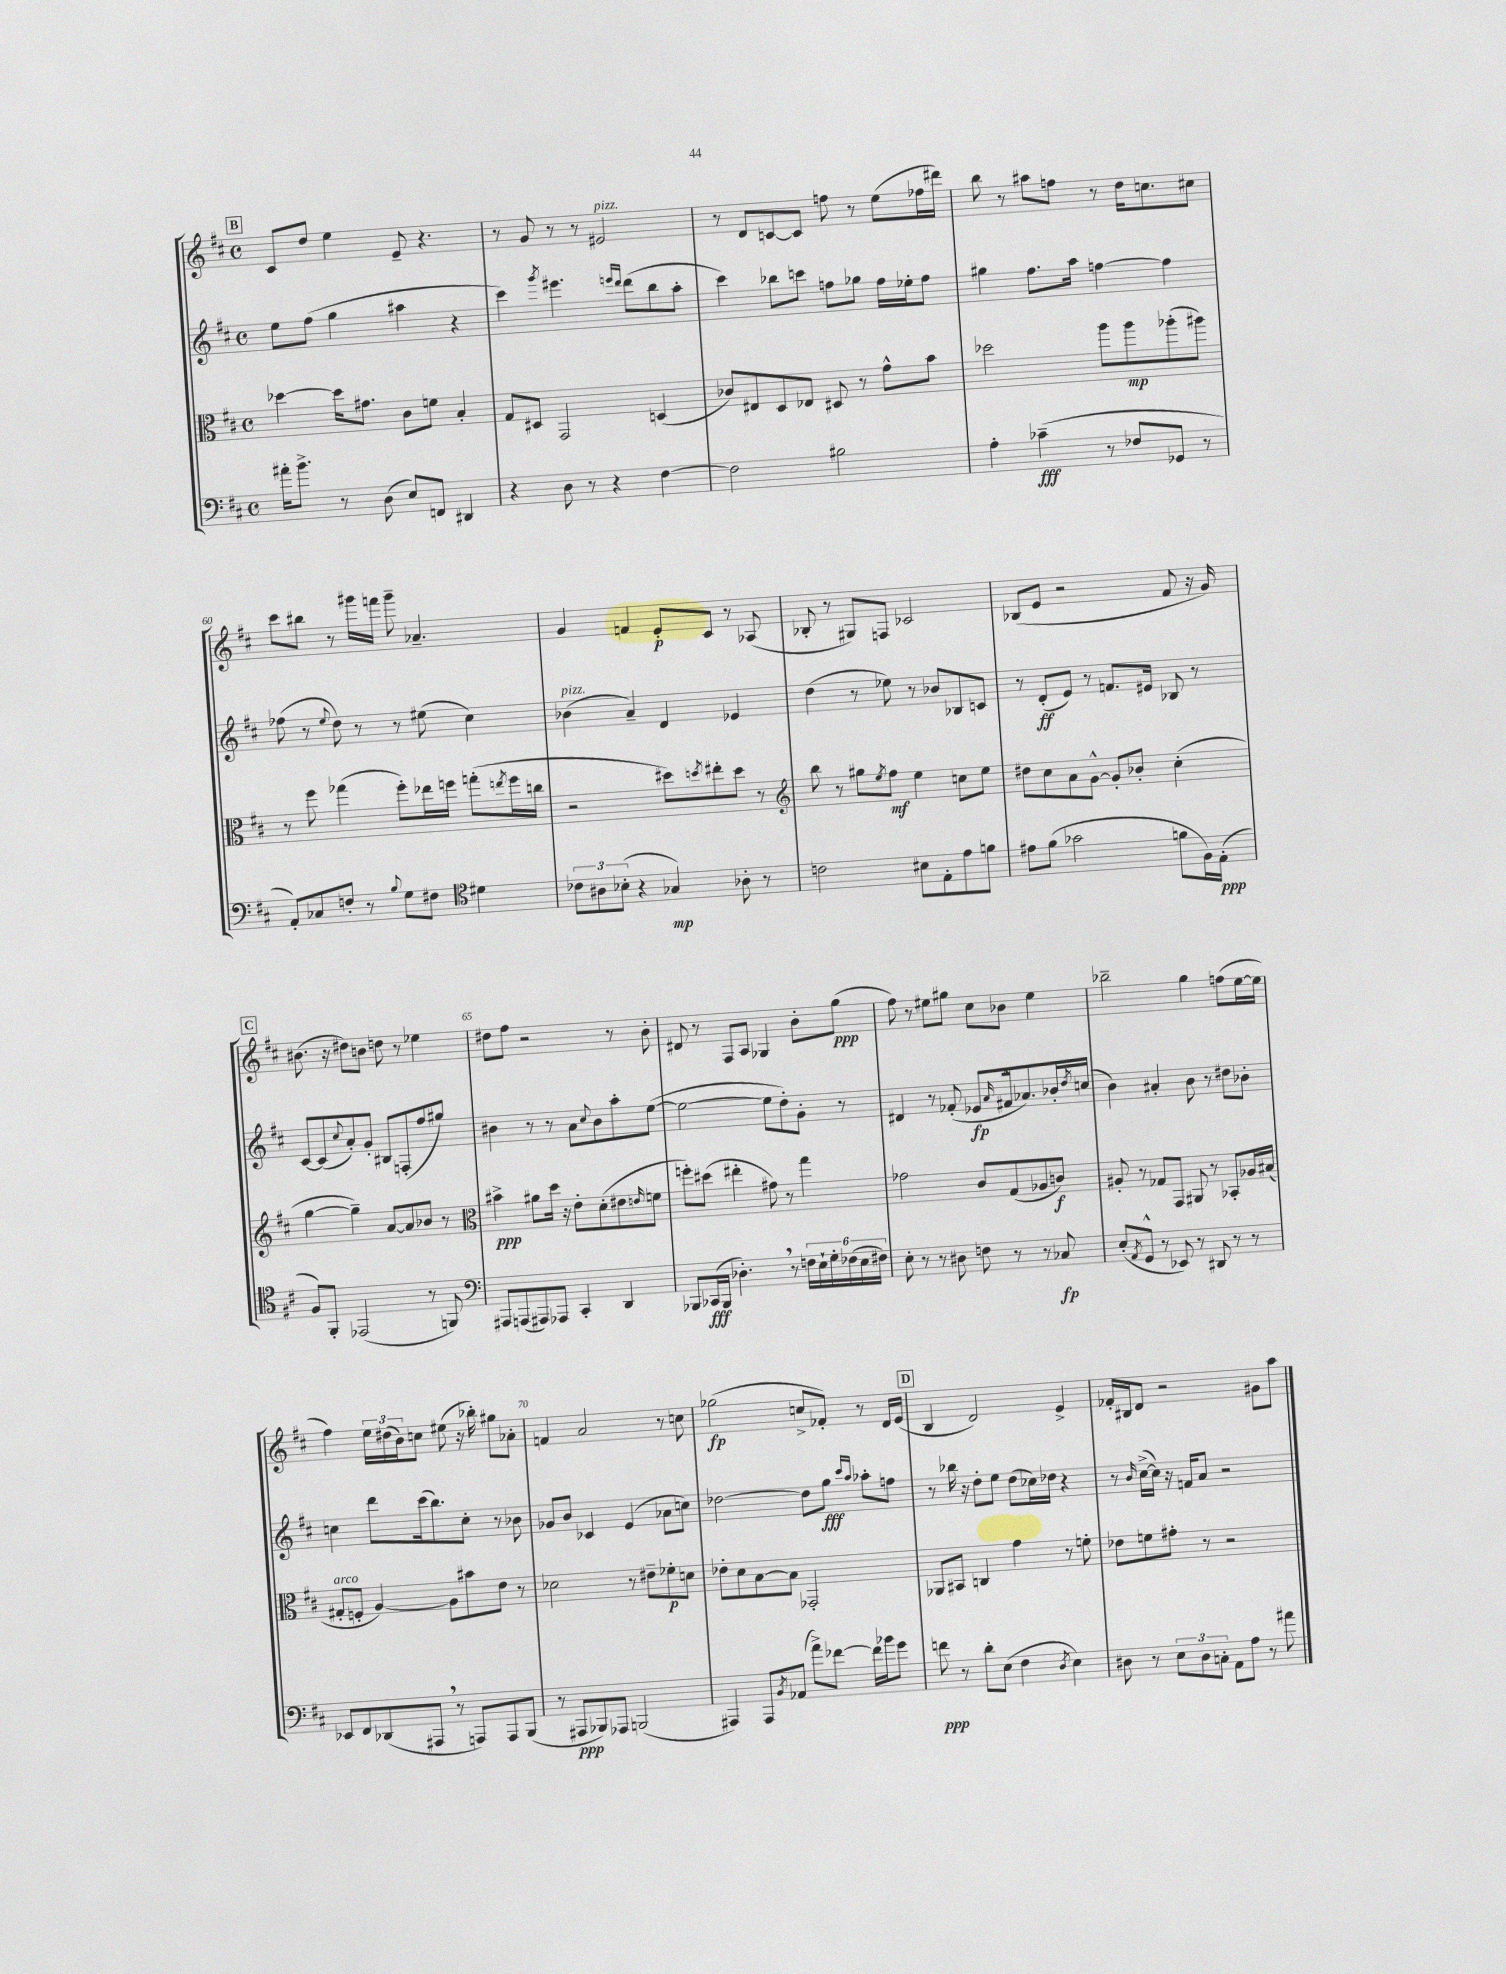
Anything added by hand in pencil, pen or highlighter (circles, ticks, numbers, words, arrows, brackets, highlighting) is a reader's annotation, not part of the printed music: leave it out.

**kern	**kern	**kern	**kern
*staff4	*staff3	*staff2	*staff1
*clefF4	*clefC3	*clefG2	*clefG2
*k[f#c#]	*k[f#c#]	*k[f#c#]	*k[f#c#]
*M4/4	*M4/4	*M4/4	*M4/4
*met(c)	*met(c)	*met(c)	*met(c)
16a#'	[4dd-	8ee	8c#
8.b^	.	.	.
.	.	(8ff#	8dd
8r	16dd-]	4gg	4ee
.	8.g#	.	.
(8D	.	.	.
8E)	8c#	4aa#	8e~
8FF	8f	.	4.r
4DD#	4B'	4r	.
=	=	=	=
4r	8G	4ccc#)	8r
.	8D#	.	8g
.	.	8qggg	.
8D	2GG	4.eee#	8r
8r	.	.	8r
4r	.	.	2e#
.	.	16qqeee	.
.	.	16qqddd	.
.	.	(8ddd	.
[4F#	(4D	8bb	.
.	.	8aa'	.
=	=	=	=
2F#]	8c-)	4ccc#)	8r
.	8E#	.	8d
.	8D	8bb-	[8c
.	8E-	8ccc	8c]
2B#	8D#	8ff	8ff
.	8r	8gg-	8r
.	8g^^	16ff	(8ee
.	.	16ee-'	.
.	8b	8ff	16ff-
.	.	.	16ddd#)
=	=	=	=
4A'	2dd-	4gg#	8bb
.	.	.	8r
(4c-~	.	8.ff#	8aa#
.	.	.	8ff
.	.	16aa	.
8r	8aa	[4ff	8r
8F-	8aa	.	16dd
.	.	.	8.cc
8GG-	(8aa-'	4ff]	.
8r	8aa#)	.	8cc#
=	=	=	=
8AA')	8r	(8ff-	8ccc#
8C-	8ff#	8r	8bb#
.	.	8qqee	.
8F'	(4gg-	8dd)	8r
8r	.	8r	16ggg#
.	.	.	16fff
8qqB	.	.	.
8G	8ff#')	8r	8ggg#~
8F#	16ee-	(8ee#	4.a-~
.	16ff	.	.
*clefC4	*	*	*
4d#	(8gg'	4cc#)	.
.	8qee	.	.
.	16ff	.	.
.	16cc	.	.
=	=	=	=
12c-	2r	(4b-	4g
12A#	.	.	.
(12B-'	.	.	.
4r	.	4a~)	4f
4G-)	8dd#)	4d	8e'
.	8qdd	.	.
.	8ee#'	.	8c#
8A-'	8dd	4e-	8r
8r	8r	.	(8A-
=	=	=	=
*	*clefG2	*	*
2c	8bb	(4dd	8B-'
.	8r	.	8r
.	8gg#	8r	8G#)
.	8qee	.	.
.	8ff#	8ee-)	8F
8B#	4ee	8r	2c-
8E'	.	8b-	.
8e	8cc	8B-	.
8f	8ee	8c	.
=	=	=	=
8e#	8dd#	8r	(8B-
(8f#	8cc#	(8d'	8e
2g-	8a	8e)	2r
.	[8g^^	8r	.
.	8g']	8.f	.
.	8b-'	.	.
.	.	16e#	.
8f	(4cc#'	8B-	8f#
16F#)	.	8r	16r
(16E'	.	.	16g)
=	=	=	=
8F#)	[4gg	[8c#	(8.b#
8FF#'	.	(8c#]	.
.	.	.	16r
.	.	8qqcc#	.
(2EE-	4gg~])	8a')	8dd#)
.	.	8g'	8b
.	[8a	8B#	8dd
.	8a]	(8F'	8r
8r	8b-	8ff#	4ee-
8FF)	8r	8gg#)	.
=	=	=	=
*clefF4	*clefC3	*	*
8AAA#	4b#^	4b#	8dd#
(8AAA	.	.	8ff#
8AAA#)	8a#	8r	2r
8AAA-	16dd	8r	.
.	16r	.	.
4CC#'	8e'	8a	.
.	.	8qqcc#	.
.	(8d'	8b#	.
4DD	8e#	8aa'	8r
.	16qqe	.	.
.	8f	([8ee	8b'
=	=	=	=
8BBB-	8ff')	2ee_	8d#
(16CC-	(8dd#	.	8r
16BBB-	.	.	.
4.D-')	4ee#'	.	8F#
.	.	.	8A
.	8g#)	8ee]	4G-
8r	8r	8dd')	.
24F	4gg	8g'	8b'
24E`	.	.	.
24G'	.	.	.
(24F-	.	8r	(8gg
24E	.	.	.
24F#)	.	.	.
=	=	=	=
8E'	2g-	4d#	8ff#)
8r	.	.	8r
8r	.	8r	8ee#
8D#	.	(8f-'	8gg#
8F	8c#	8e-	8cc#
.	.	16qqa	.
8r	(8G	16f#^^	8b-
.	.	8.a-)	.
8r	8A-	.	4ee#
8C-	8c)	16b-'	.
.	.	8qdd	.
.	.	(16cc	.
=	=	=	=
(8E'	8A#'	4b)	2bb-~
8qAA	.	.	.
8GG^^	8r	.	.
8r	8G-	4a#'	.
8EE-)	8GG	.	.
8r	8AA#	8b	4gg
8DD#	8r	8r	.
8r	8BB-'	8dd#	(8ff
8r	16A-	8b-'	[16ee
.	(16B#	.	16ee]
=	=	=	=
8EE-	8G#'	4cc	4ff#)
8FF#	8F'	.	.
(8DD-	[4A)	8ddd	24ee
.	.	.	(24dd#
.	.	.	24b)
8AAA#	.	(16ccc#	8cc
.	.	8.bb)	.
8r	8A]	.	(8ee#
8AAA)	8b#	8cc'	16r
.	.	.	16bb-')
8AAA	8e	8r	8gg#
(8BBB	8r	8b-	8a-'
=	=	=	=
8r	2d-	8g-	4f
8AAA#	.	8b	.
8BBB-)	.	4c-	2a
8AAA-	.	.	.
(2BBB	8r	(4e	.
.	8e#~	.	.
.	8f-'	8a-	8r
.	8d	8cc)	8cc
=	=	=	=
4AAA#)	8e-'	[2dd-	(2gg-
.	8d	.	.
8AAA#	[8B	.	.
8qBB	.	.	.
(8AA-	8B]	.	.
8a^)	2GG-'	8dd-]	8cc^
[8f-	.	8gg	8f-')
.	.	16qqccc#	.
.	.	16qqaa	.
16f-]	.	8aa-'	8r
16b-	.	.	.
8g	.	8ff	16d
.	.	.	(16e
=	=	=	=
8f	8AA-	8r	4B
8r	8BB#	16bb-	.
.	.	16r	.
8d'	4C	8dd'	2d)
(8E	.	8ee	.
4F#	4g	(8dd	.
.	.	16cc-)	.
.	.	16dd-	.
8qD	.	.	.
4E)	8r	4r	4e^
.	8f'	.	.
=	=	=	=
8D#	8e-	8r	16f-'
.	.	.	16B#
.	.	16qqb	.
8r	8f	([16cc#^	8d
.	.	16cc#])	.
12E	8g#'	16r	2r
.	.	16f	.
12D#	.	.	.
.	8r	8a	.
12C'	.	.	.
8AA	2r	2r	.
8A	.	.	.
8r	.	.	8g#
8a#	.	.	8aa
==	==	==	==
*-	*-	*-	*-
